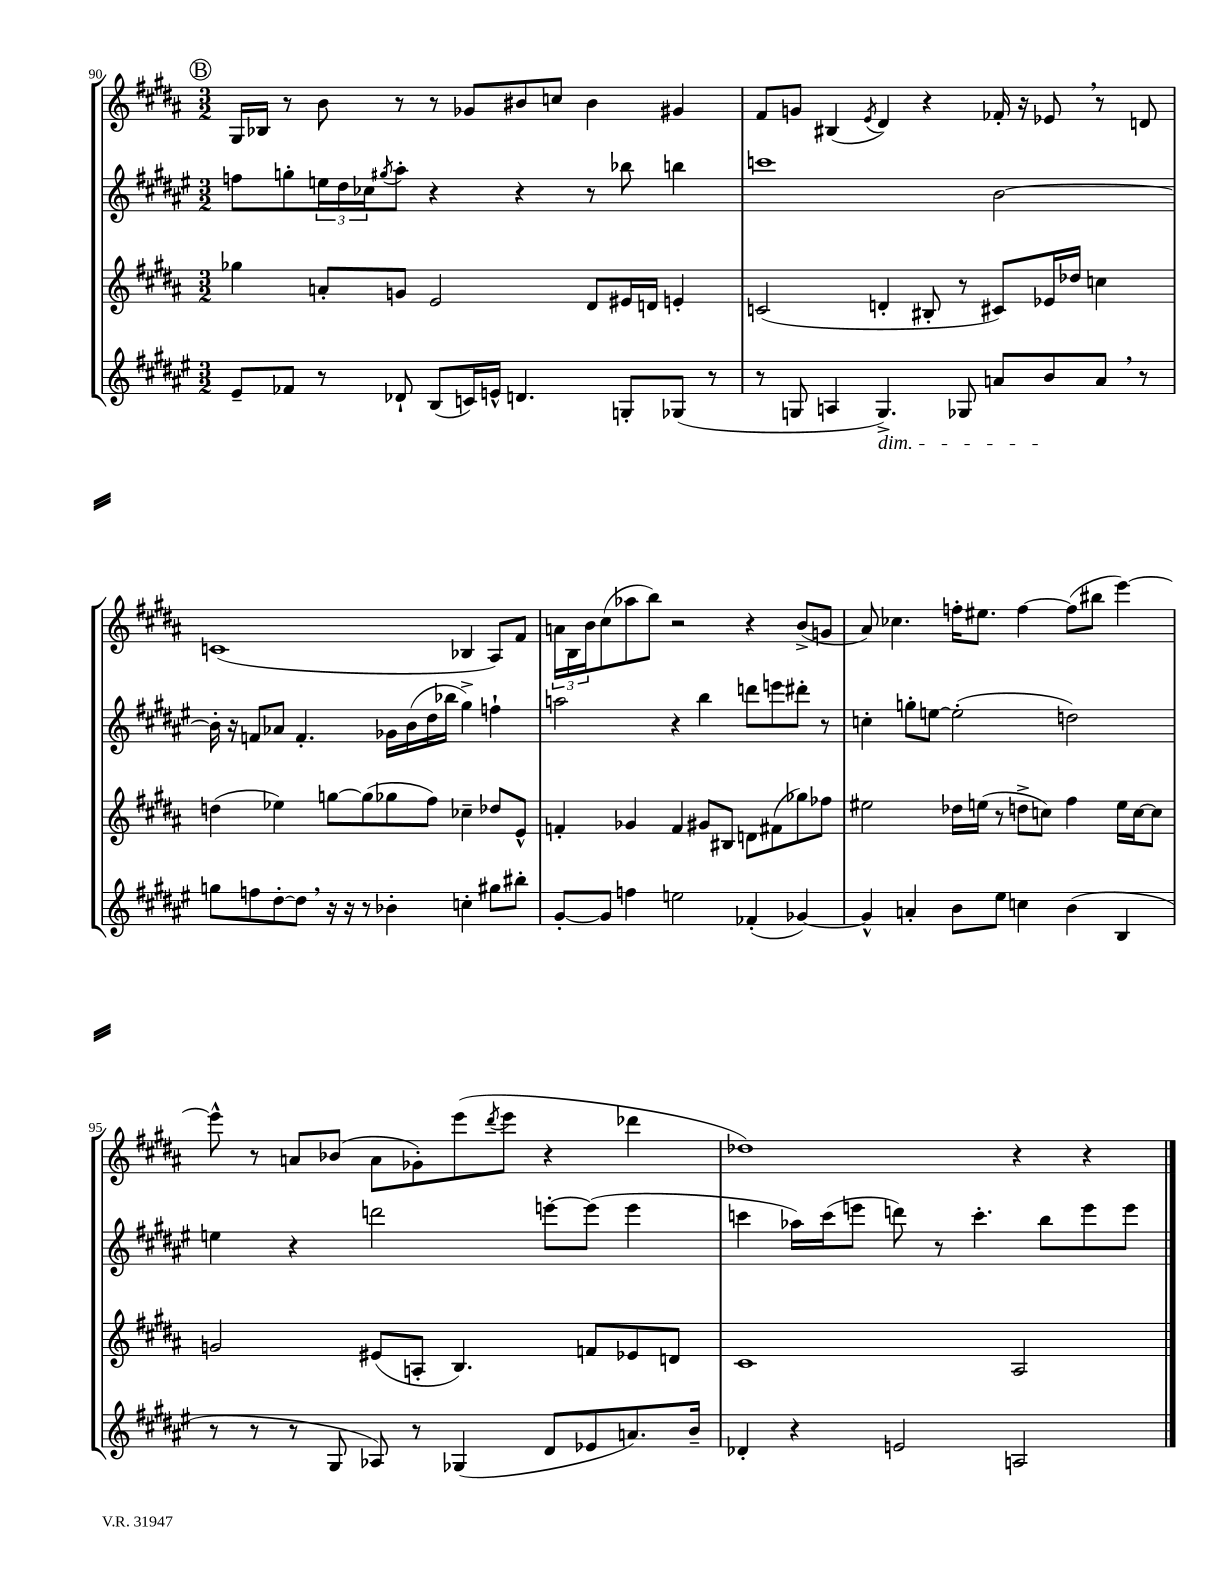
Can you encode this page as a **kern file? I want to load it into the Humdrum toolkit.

**kern	**kern	**kern	**kern
*staff4	*staff3	*staff2	*staff1
*clefG2	*clefG2	*clefG2	*clefG2
*k[f#c#g#d#a#e#]	*k[f#c#g#d#a#]	*k[f#c#g#d#a#e#]	*k[f#c#g#d#a#]
*M3/2	*M3/2	*M3/2	*M3/2
8e#~	4gg-	8ff	16G#
.	.	.	16B-
8f-	.	8gg'	8r
8r	8a'	24ee	8b
.	.	24dd#	.
.	.	24cc-	.
.	.	8qgg#	.
8d-`	8g	8aa#'	8r
(8B	2e	4r	8r
16c)	.	.	8g-
16e^^	.	.	.
4.d	.	4r	8b#
.	.	.	8cc
.	8d#	8r	4b#
8G'	16e#	8bb-	.
.	16d	.	.
(8G-	4e'	4bb	4g#
8r	.	.	.
=	=	=	=
8r	(2c	1ccc	8f#
8G	.	.	8g
4A	.	.	(4B#
.	.	.	8qe
4.G^)	4d'	.	4d#)
.	8B#'	.	4r
8G-	8r	.	.
8a	8c#)	[2b	16f-'
.	.	.	16r
8b	16e-	.	8e-
.	16dd-	.	.
8a	4cc	.	8r
8r	.	.	8d
=	=	=	=
8gg	(4dd	16b']	(1c
.	.	16r	.
8ff	.	8f	.
[8dd#'	4ee-)	8a-	.
8dd#]	.	4.f'	.
16r	[8gg	.	.
16r	.	.	.
8r	(8gg]	.	.
4b-'	8gg-	16g-	.
.	.	(16b	.
.	8ff#)	16dd#	.
.	.	16bb-	.
4cc'	4cc-~	4gg#^)	4B-
8gg#	8dd-	4ff`	8A#)
8bb#'	8e^^	.	8f#
=	=	=	=
[8g#'	4f'	2aa	24a
.	.	.	24B
.	.	.	24b
8g#]	.	.	(8cc#
4ff	4g-	.	8aa-
.	.	.	8bb)
2ee	4f	4r	2r
.	8g#	4bb	.
.	8B#	.	.
(4f-'	8d	8ddd	4r
.	(8f#	8eee	.
[4g-)	8gg-)	8ddd#'	(8b^
.	8ff-	8r	8g
=	=	=	=
4g-^^]	2ee#	4cc'	8a#)
.	.	.	4.cc-
4a'	.	8gg'	.
.	.	[8ee	.
8b	16dd-	(2ee']	16ff'
.	(16ee	.	8.ee#
8ee#	8r	.	.
4cc	8dd^	.	[4ff
.	8cc)	.	.
(4b	4ff#	2dd)	(8ff]
.	.	.	8bb#
4B	16ee	.	[4eee)
.	[16cc	.	.
.	8cc]	.	.
=	=	=	=
8r	2g	4ee	8eee^^]
8r	.	.	8r
8r	.	4r	8a
8G#	.	.	(8b-
8A-)	(8e#	2ddd	8a
8r	8A'	.	8g-')
(4G-	4.B)	.	(8eee
.	.	.	8qddd#
.	.	.	8eee
8d#	.	[8eee'	4r
8e-	8f	(8eee]	.
8.a)	8e-	4eee	4ddd-
.	8d	.	.
16b~	.	.	.
=	=	=	=
4d-'	1c#	4ccc	1dd-)
4r	.	16aa-)	.
.	.	(16ccc	.
.	.	8eee	.
2e	.	8ddd)	.
.	.	8r	.
.	.	4.ccc'	.
2A	2A#	.	4r
.	.	8bb	.
.	.	8eee	4r
.	.	8eee	.
==	==	==	==
*-	*-	*-	*-
